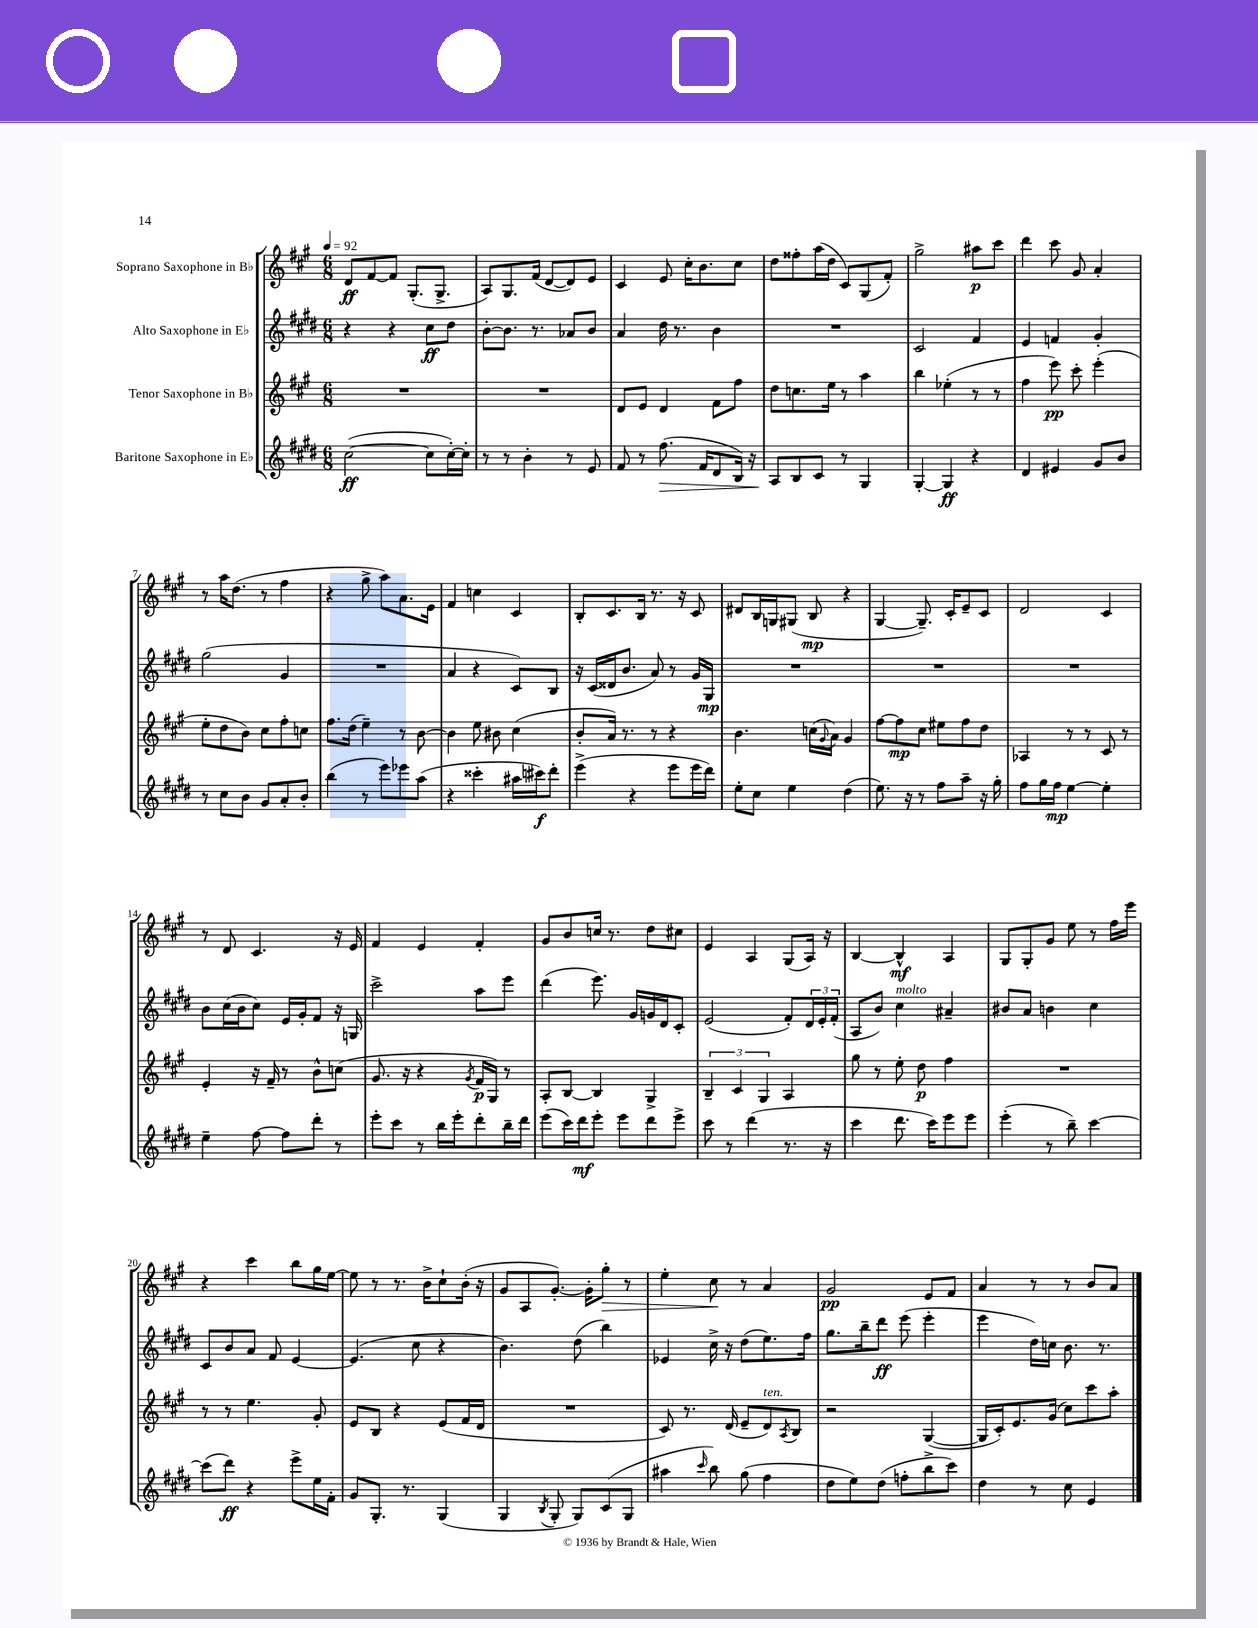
<<
\new StaffGroup <<
\new Staff = "s0" \with { instrumentName = "Soprano Saxophone in Bb" } {
    \clef treble \key a \major \numericTimeSignature \time 6/8 \tempo 4 = 92
    d'8\ff fis'8~ fis'8 gis8.-.( gis8.-> |
    a8) gis8. fis'16( d'8~ d'8) e'8 |
    cis'4 e'8 cis''16-. b'8. cis''8 |
    d''8 fisis''8-. a''16( d''16 cis'8) gis8( fis'8-.) |
    gis''2-> ais''8\p cis'''8 |
    d'''4 cis'''8 gis'8 a'4-. |
    r8 a''16 d''8.( r8 fis''4 |
    r4 gis''8-> a''8) a'8. e'16 |
    fis'4 c''4 cis'4 |
    b8-. cis'8. b16 r8. r16 cis'8 |
    dis'8 b16 g16 gis8( b8\mp r4 |
    gis4~ gis8.--) cis'16-. e'8-- cis'8 |
    d'2 cis'4 |
    r8 d'8 cis'4. r16 e'16 |
    fis'4 e'4 fis'4-. |
    gis'8 b'8 c''16 r8. d''8 cis''8 |
    e'4 a4 gis8( a16) r16 |
    b4~ b4-^\mf a4 |
    gis8 gis8-. gis'8 e''8 r8 fis''16 e'''16 |
    r4 cis'''4 b''8 gis''16 e''16~ |
    e''8 r8 r8. b'16-> cis''8-! b'16-.( r16 |
    gis'8 a8 gis'8.~-.) gis'16-. gis''8-.\> r8 |
    e''4-. cis''8\! r8 a'4 |
    gis'2\pp e'8 fis'8 |
    a'4 r8 r8 b'8 a'8 \bar "|." |
}
\new Staff = "s1" \with { instrumentName = "Alto Saxophone in Eb" } {
    \clef treble \key e \major \numericTimeSignature \time 6/8
    r4 r4 cis''8\ff dis''8 |
    b'8~-. b'8. r8. aes'8 b'8 |
    a'4 dis''16 r8. b'4 |
    R2. |
    cis'2 fis'4 |
    e'4 f'4 gis'4-. |
    gis''2( gis'4 |
    R2. |
    a'4 r4 cis'8) b8 |
    r16 cis'16( disis'16 b'8. a'8) r8 gis'16 gis16\mp |
    R2. |
    R2. |
    R2. |
    b'8 cis''16( b'16 cis''8) e'16 gis'16-. fis'8 r16 g16 |
    cis'''2-> a''8 e'''8 |
    dis'''4( e'''8.) gis'16 g'16 dis'16 cis'8-. |
    e'2( fis'8-.) \tuplet 3/2 { dis'16 e'16-. fis'16-.( } |
    a8 b'8) cis''4^\markup { \italic "molto" } ais'4-- |
    bis'8 a'8 b'4 cis''4 |
    cis'8 b'8 a'8 fis'8 e'4~ |
    e'4.( cis''8 r4 |
    b'4.) dis''8( b''4) |
    ees'4 cis''16-> r16 dis''8( e''8.) fis''16 |
    gis''8. b''16-- dis'''8\ff e'''8( e'''4-. |
    e'''4 dis''16) c''16 b'8. r8. \bar "|." |
}
\new Staff = "s2" \with { instrumentName = "Tenor Saxophone in Bb" } {
    \clef treble \key a \major \numericTimeSignature \time 6/8
    R2. |
    R2. |
    d'8 e'8 d'4 fis'8 fis''8 |
    d''8 c''8. e''16 r8 a''4 |
    b''4 ees''4-.( r8 r8 |
    fis''4 e'''8\pp) cis'''8-. e'''4-.( |
    e''8-. d''8 b'8) cis''8 fis''8-. c''8 |
    fis''8. d''16( e''4--) r8 b'8~ |
    b'4 e''8 bis'8 cis''4( |
    b'8-. a'16) r8. r8 r4 |
    b'4. c''16( \appoggiatura { gis'8 } a'16) gis'4 |
    fis''8~ fis''8\mp cis''8 eis''8 fis''8 d''8 |
    aes4 r8 r8 cis'8 r8 |
    e'4-. r16 fis'16-- r8 b'8-^ c''8( |
    gis'8. r16 r4 \acciaccatura { gis'8 } fis'16\p gis16) r8 |
    a8-. b8~ b4 gis4-> |
    \tuplet 3/2 { b4-- cis'4 gis4 } a4 |
    gis''8 r8 e''8-. d''8\p fis''4 |
    R2. |
    r8 r8 e''4. gis'8-. |
    e'8 b8 r4 e'8( fis'16 d'16 |
    R2. |
    cis'8) r8. d'16( e'8-- d'8^\markup { \italic "ten." }) \acciaccatura { a8 } b8 |
    r2 gis4~( |
    gis16 cis'16-.) e'8. gis'16( cis''8) cis'''8 a''8-. \bar "|." |
}
\new Staff = "s3" \with { instrumentName = "Baritone Saxophone in Eb" } {
    \clef treble \key e \major \numericTimeSignature \time 6/8
    cis''2~\ff( cis''8 cis''16~-.) cis''16-. |
    r8 r8 b'4-. r8 e'8 |
    fis'8 r8 fis''8.\>( fis'16 dis'8 b16) r16 |
    a8\! b8 cis'8 r8 gis4 |
    gis4~-. gis4\ff r4 |
    dis'4 eis'4 gis'8 b'8 |
    r8 cis''8 b'8 gis'8 a'8-. b'8-. |
    b''4( r8 e'''8) ees'''8 a''8( |
    r4 cisis'''4-. ais''16 cis'''16\f) dis'''8-. |
    e'''4->( r4 e'''8 e'''16 dis'''16) |
    e''8-. cis''8 e''4 dis''4( |
    e''8.) r16 r8 fis''8 a''8-- r16 gis''16-. |
    fis''8 gis''16 fis''16\mp e''4~ e''4-. |
    e''4-- fis''8~ fis''8 dis'''8-. r8 |
    e'''8-. cis'''8 r8 b''16 e'''16-. dis'''8-. b''16-- dis'''16 |
    e'''8( cis'''16) dis'''16\mf e'''8-. e'''8 dis'''8 e'''8-> |
    cis'''8 r8 dis'''4( r8. r16 |
    cis'''4 dis'''8. cis'''16) e'''8 e'''8 |
    e'''4-.( r8 b''8--) cis'''4~ |
    cis'''8( dis'''8\ff) r4 e'''8-> e''16 fis'16-. |
    gis'8 gis8.-. r8. gis4( |
    gis4 \acciaccatura { b8 } gis8-. gis8) cis'8( gis8 |
    ais''4 \grace { cis'''16 } b''8) gis''8( fis''4 |
    dis''8 e''8) dis''8( f''8-. b''8-> cis'''8) |
    dis''4 r8 cis''8 e'4 \bar "|." |
}
>>
>>
